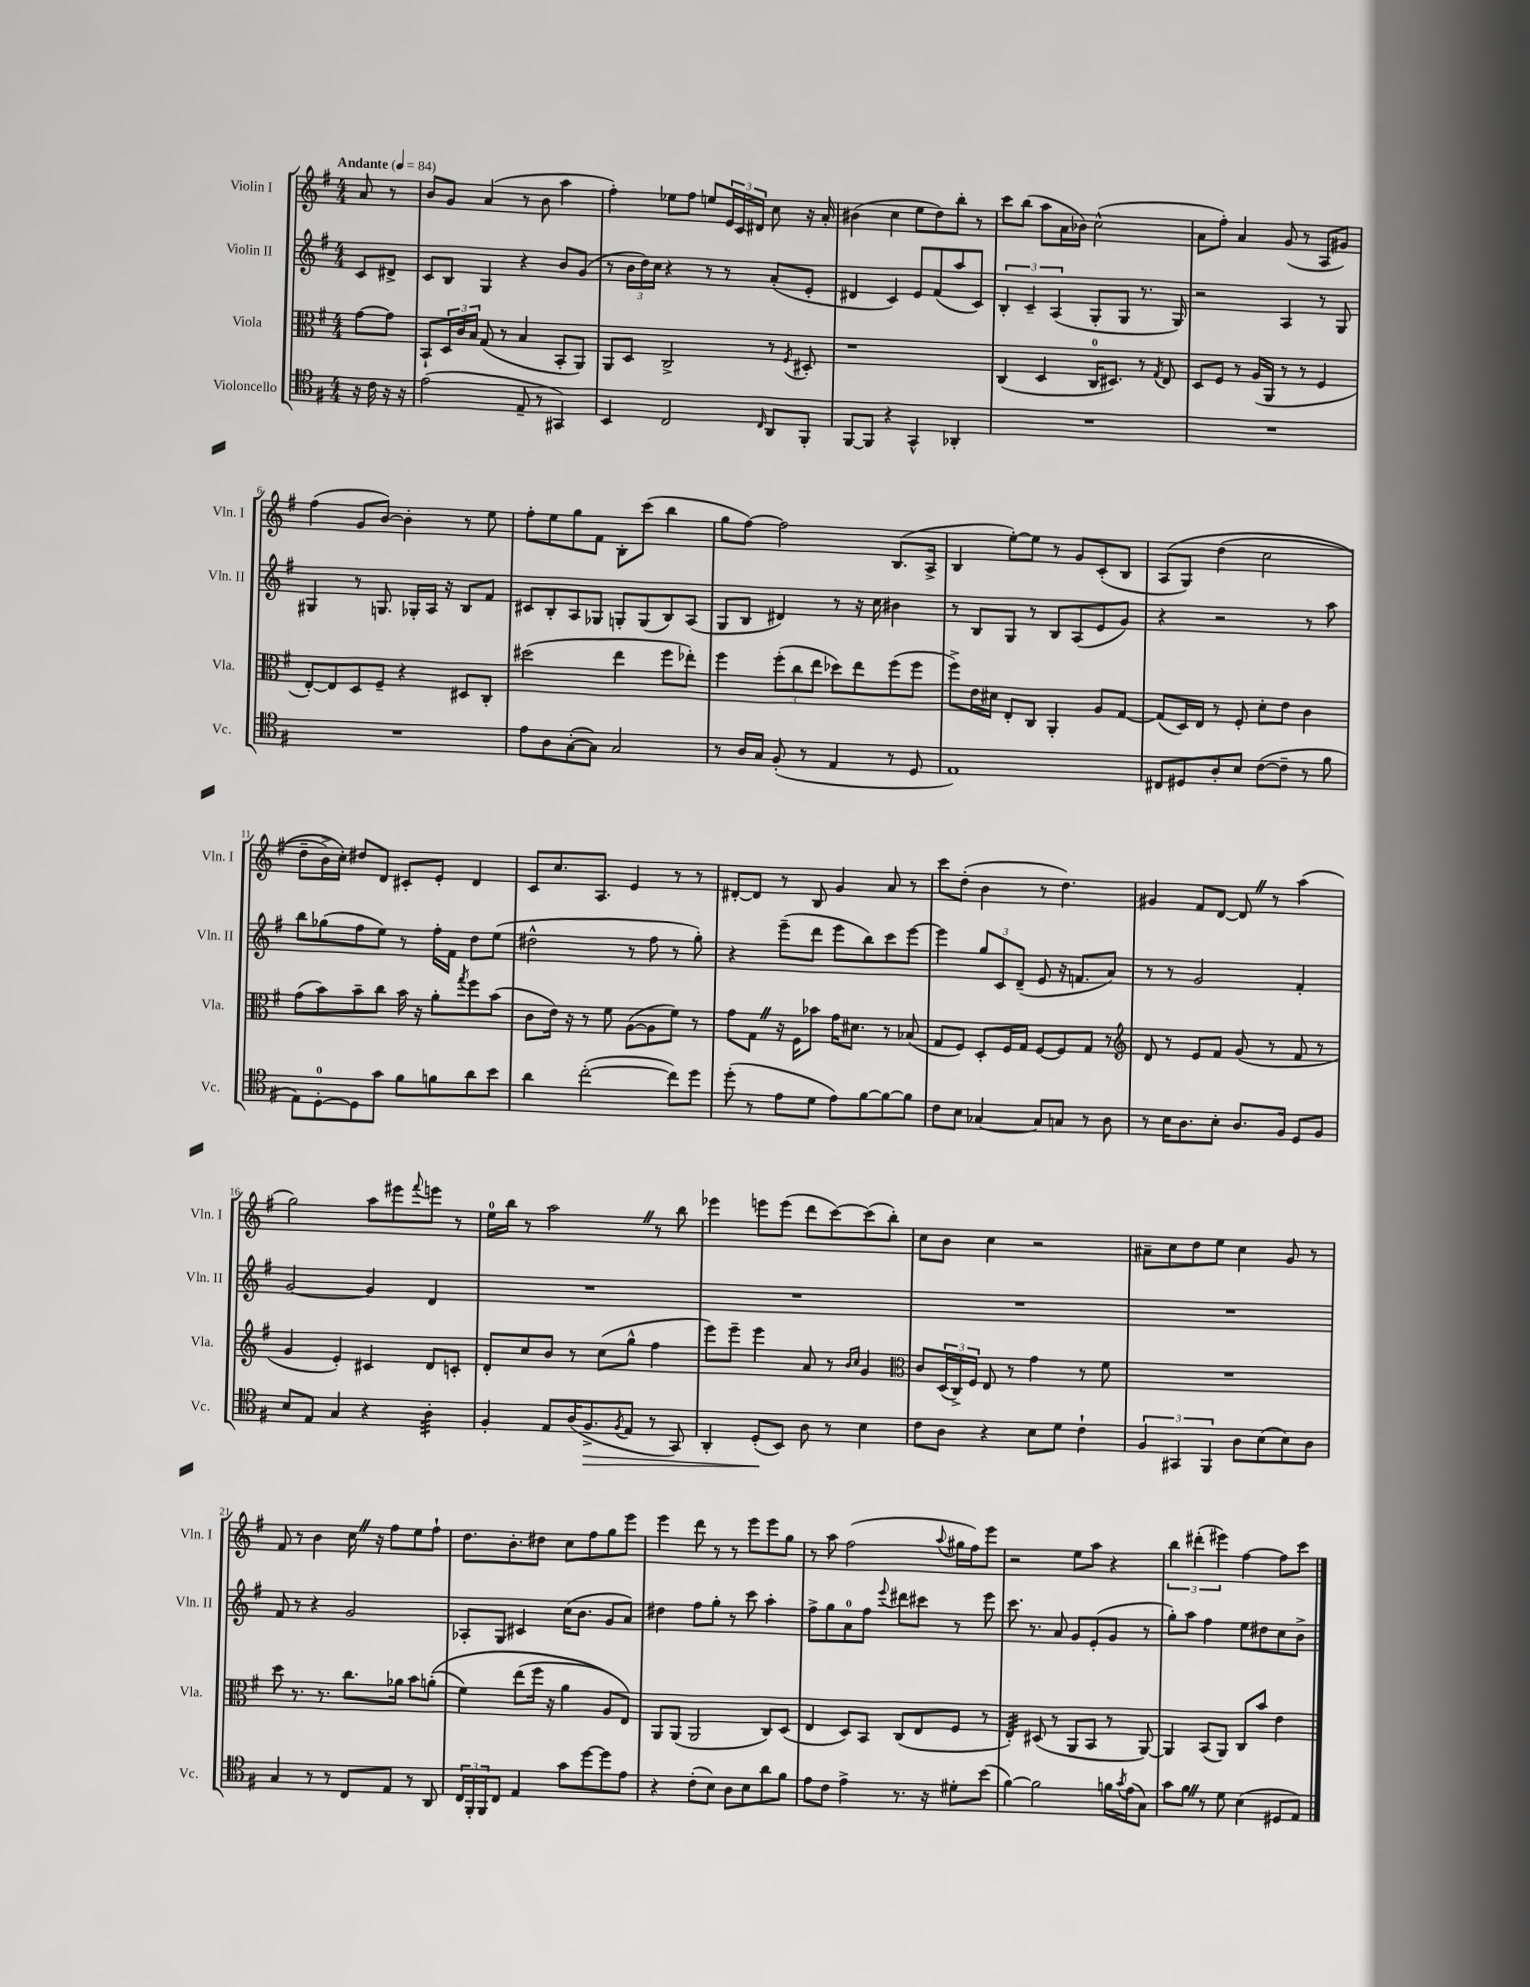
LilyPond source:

<<
\new StaffGroup <<
\new Staff = "s0" \with { instrumentName = "Violin I" shortInstrumentName = "Vln. I" } {
    \clef treble \key g \major \numericTimeSignature \time 4/4 \partial 4 \tempo "Andante" 4 = 84
    a'8 r8 |
    b'8 g'8 a'4( r8 b'8 a''4 |
    fis''4-.) ees''8 fis''8 e''8 \tuplet 3/2 { e'16 c'16 dis'16 } c''8 r16 a'16-. |
    bis'4( c''4 e''8 d''8) b''8-. r8 |
    c'''8 b''8( a''8 a'16 bes'16) c''2-^( |
    a'8 fis''8-.) a'4 g'8( r8 a8 gis'8) |
    fis''4( g'8 b'8~) b'4-. r8 e''8 |
    fis''8-. e''8 g''8 fis'8 b8-. c'''8( b''4 |
    g''8 fis''8~) fis''2 b8.( a16-> |
    b4 e''8~-.) e''8 r8 g'8 c'8-.( b8 |
    a8\( g8) d''4( c''2 |
    d''8-- b'16->) c''16-.\) dis''8 d'8 cis'8-. e'8-. d'4 |
    c'8 c''8. a8. e'4 r8 r8 |
    dis'8~-. dis'8 r8 b8 g'4 a'8 r8 |
    c'''8 d''8-.( b'4 r8 d''4.) |
    gis'4 fis'8 d'8~ d'8 \once \override BreathingSign.text = \markup { \musicglyph "scripts.caesura.straight" } \breathe r8 a''4( |
    g''2) a''8 eis'''8 \appoggiatura { fis'''8 } e'''8 r8 |
    e''16-0 b''16 r8 a''2 \once \override BreathingSign.text = \markup { \musicglyph "scripts.caesura.straight" } \breathe r8 b''8 |
    ees'''4 e'''8 e'''8( d'''8 c'''8~) c'''8( b''8-.) |
    c''8 b'8 c''4 r2 |
    ais'8-- c''8 d''8 e''8 c''4 g'8 r8 |
    fis'8 r8 b'4 c''16 \once \override BreathingSign.text = \markup { \musicglyph "scripts.caesura.straight" } \breathe r16 fis''8 e''8 fis''8-! |
    d''8. b'8.-. dis''8 c''8 fis''8 g''8 e'''8 |
    e'''4 d'''8 r8 r8 e'''8 e'''8 g''8 |
    r8 a''8 fis''2( \appoggiatura { a''8 } gis''16 fis''16) e'''8 |
    r2 e''8 a''8 r4 |
    \tuplet 3/2 { b''4 dis'''4-.( eis'''4) } fis''4~ fis''8 c'''8 \bar "|." |
}
\new Staff = "s1" \with { instrumentName = "Violin II" shortInstrumentName = "Vln. II" } {
    \clef treble \key g \major \numericTimeSignature \time 4/4 \partial 4
    c'8 dis'8-> |
    c'8 b8 g4 r4 b'8 g'8( |
    r8 \tuplet 3/2 { b'16 d''16) c''16 } r4 r8 r8 a'8-.( e'8-. |
    dis'4 c'4) e'8 fis'8( a''8 c'8) |
    \tuplet 3/2 { b4-. c'4-- a4( } g8-. g8 r8. g16) |
    r2 a4 r8 g8 |
    gis4 r8 g8. ges16-. a16 r16 b8 fis'8 |
    cis'8 b8-. a8 ges8 g8-. g8( b8) a8( |
    g8 b8 dis'4) r8 r16 c''16 bis'4 |
    r8 b8 g8 r8 b8 a8( e'8 g'8) |
    r4 r2 r8 a''8 |
    b''8 ges''8( fis''8 e''8) r8 fis''16-. fis'16 d''8 e''8( |
    dis''2-^ r8 fis''8 r8 g''8-.) |
    r4 e'''8--( d'''8 e'''8 b''8) c'''8 e'''8~ |
    e'''4 \tuplet 3/2 { g''8 c'8 d'8--( } e'8 r16 f'8. a'8) |
    r8 r8 g'2 fis'4-. |
    g'2~ g'4 d'4 |
    R1 |
    R1 |
    R1 |
    R1 |
    fis'8 r8 r4 g'2 |
    aes8-. g8 cis'4 c''16( b'8. g'8 a'8) |
    dis''4 fis''8 g''8-. r8 c'''8 a''4-. |
    fis''8-> g''8 a'8-0 fis''8 \appoggiatura { e'''8 } dis'''8 cis'''8 r8 e'''8 |
    c'''8. r8. a'8 g'8 e'8-.( g'8 r8 |
    g''8-.) a''8 fis''4 e''8 dis''8 c''8 b'8-> \bar "|." |
}
\new Staff = "s2" \with { instrumentName = "Viola" shortInstrumentName = "Vla." } {
    \clef alto \key g \major \numericTimeSignature \time 4/4 \partial 4
    g'8~ g'8 |
    b,8-! \tuplet 3/2 { d16 c'16 b16 } g8( r8 b4 b,8-. a,8) |
    a,8 d8 c2-> r8 \acciaccatura { fis8 } dis8-. |
    r1 |
    c4( d4 c16-0 dis8.) r8 \acciaccatura { g8 } e8 |
    d8 fis8 r8 a16( a,16 r8 r8 fis4 |
    e8~-.) e8 d8 fis8-- r4 dis8 c8-. |
    dis''2( e''4 fis''8 ees''8-.) |
    fis''4 \tuplet 3/2 { fis''8-.( c''8 e''8 } des''8) e''8 fis''8( fis''8 |
    fis''8->) e'16 dis'16 e8-. c8 a,4-. a8 g8~ |
    g8( d16) e16 r8 fis8-. d'8-. e'8 c'4 |
    g'8( b'8) b'8-- c''8 b'16 r16 a'8-. \acciaccatura { g''8 } fis''8 b'8( |
    c'8 e'16) r16 r8 fis'8 a8~( a8 fis'8) r8 |
    g'8 g8 \once \override BreathingSign.text = \markup { \musicglyph "scripts.caesura.straight" } \breathe r16 fis16 bes'8 g'16 dis'8. r8 bes8( |
    g8 fis8) d8-. fis16 g16 fis8~ fis8 g8 r8 |
    \clef treble d'8 r8 e'8 fis'8 g'8( r8 fis'8 r8 |
    g'4 e'4-.) cis'4 d'8 c'8-. |
    d'8-. c''8 b'8 r8 c''8( g''8-^ fis''4 |
    e'''8) e'''8-- e'''4 a'8 r8 \grace { b'16 c''16 } g'4 |
    \clef alto c'8 \tuplet 3/2 { d16( c16->) fis16 } e8 r8 g'4 r8 fis'8 |
    R1 |
    d''8 r8. r8. c''8. aes'16 b'8 a'8-.(\( |
    fis'4) e''8( fis''16 r16 a'4 a8) e8\) |
    a,8 a,8( a,2 c8) d8( |
    e4 d8) b,8 c8( e8 fis8 r8 |
    e4:32-.) dis8( r8 a,8 b,8 r8 a,8~) |
    a,4 b,8( a,8) c8 b'8 e'4 \bar "|." |
}
\new Staff = "s3" \with { instrumentName = "Violoncello" shortInstrumentName = "Vc." } {
    \clef tenor \key g \major \numericTimeSignature \time 4/4 \partial 4
    r16 c'16 r16 r16 |
    e'2( e8-- r8 gis,4) |
    b,4 c2 \grace { c16 } a,8 fis,8-. |
    fis,8~ fis,8 r4 g,4-^ aes,4-. |
    R1 |
    R1 |
    R1 |
    e'8 a8 g8~-.( g8) g2 |
    r8 a16 g16 fis8-.( r8 e4 r8 d8 |
    e1) |
    cis8 dis8 a8-. b8 c'8~( c'8-- r8 fis'8 |
    e8) d8-0~-. d8 g'8 fis'8 f'8 a'8 b'8 |
    a'4 c''2~-.( c''8) d''8 |
    d''8-.( r8 e'8 d'8 e'8) fis'8~ fis'8~ fis'8 |
    c'8 b8 ges4~ ges8 g8 r8 a8 |
    r8 b16 a8. b8-. a8. fis16 d8 fis8 |
    b8 e8 g4 r4 a4:32-. |
    fis4-. e8 a16( fis8.->\> \acciaccatura { fis8 } e8 r8 g,8) |
    a,4-. d8-.\!( b,8) a8 r8 b4 |
    c'8 a8 r4 b8 d'8 c'4-! |
    \tuplet 3/2 { fis4 gis,4 fis,4 } a8 b8( b8) a8 |
    g4 r8 r8 c8 e8 r8 a,8 |
    \tuplet 3/2 { c16 fis,16-. fis,16 } c8 e4 g'8 d''8~ d''8 e'8 |
    r4 c'8-.( b8) a8 b8 a'8 fis'8 |
    e'8 c'8 e'4-> r8. r16 dis'8-. b'8( |
    fis'4~) fis'2 f'16 \acciaccatura { g'8 } e'16( g8) |
    g'8 fis'8 \once \override BreathingSign.text = \markup { \musicglyph "scripts.caesura.straight" } \breathe r8 d'8 b4( dis8 e8) \bar "|." |
}
>>
>>
